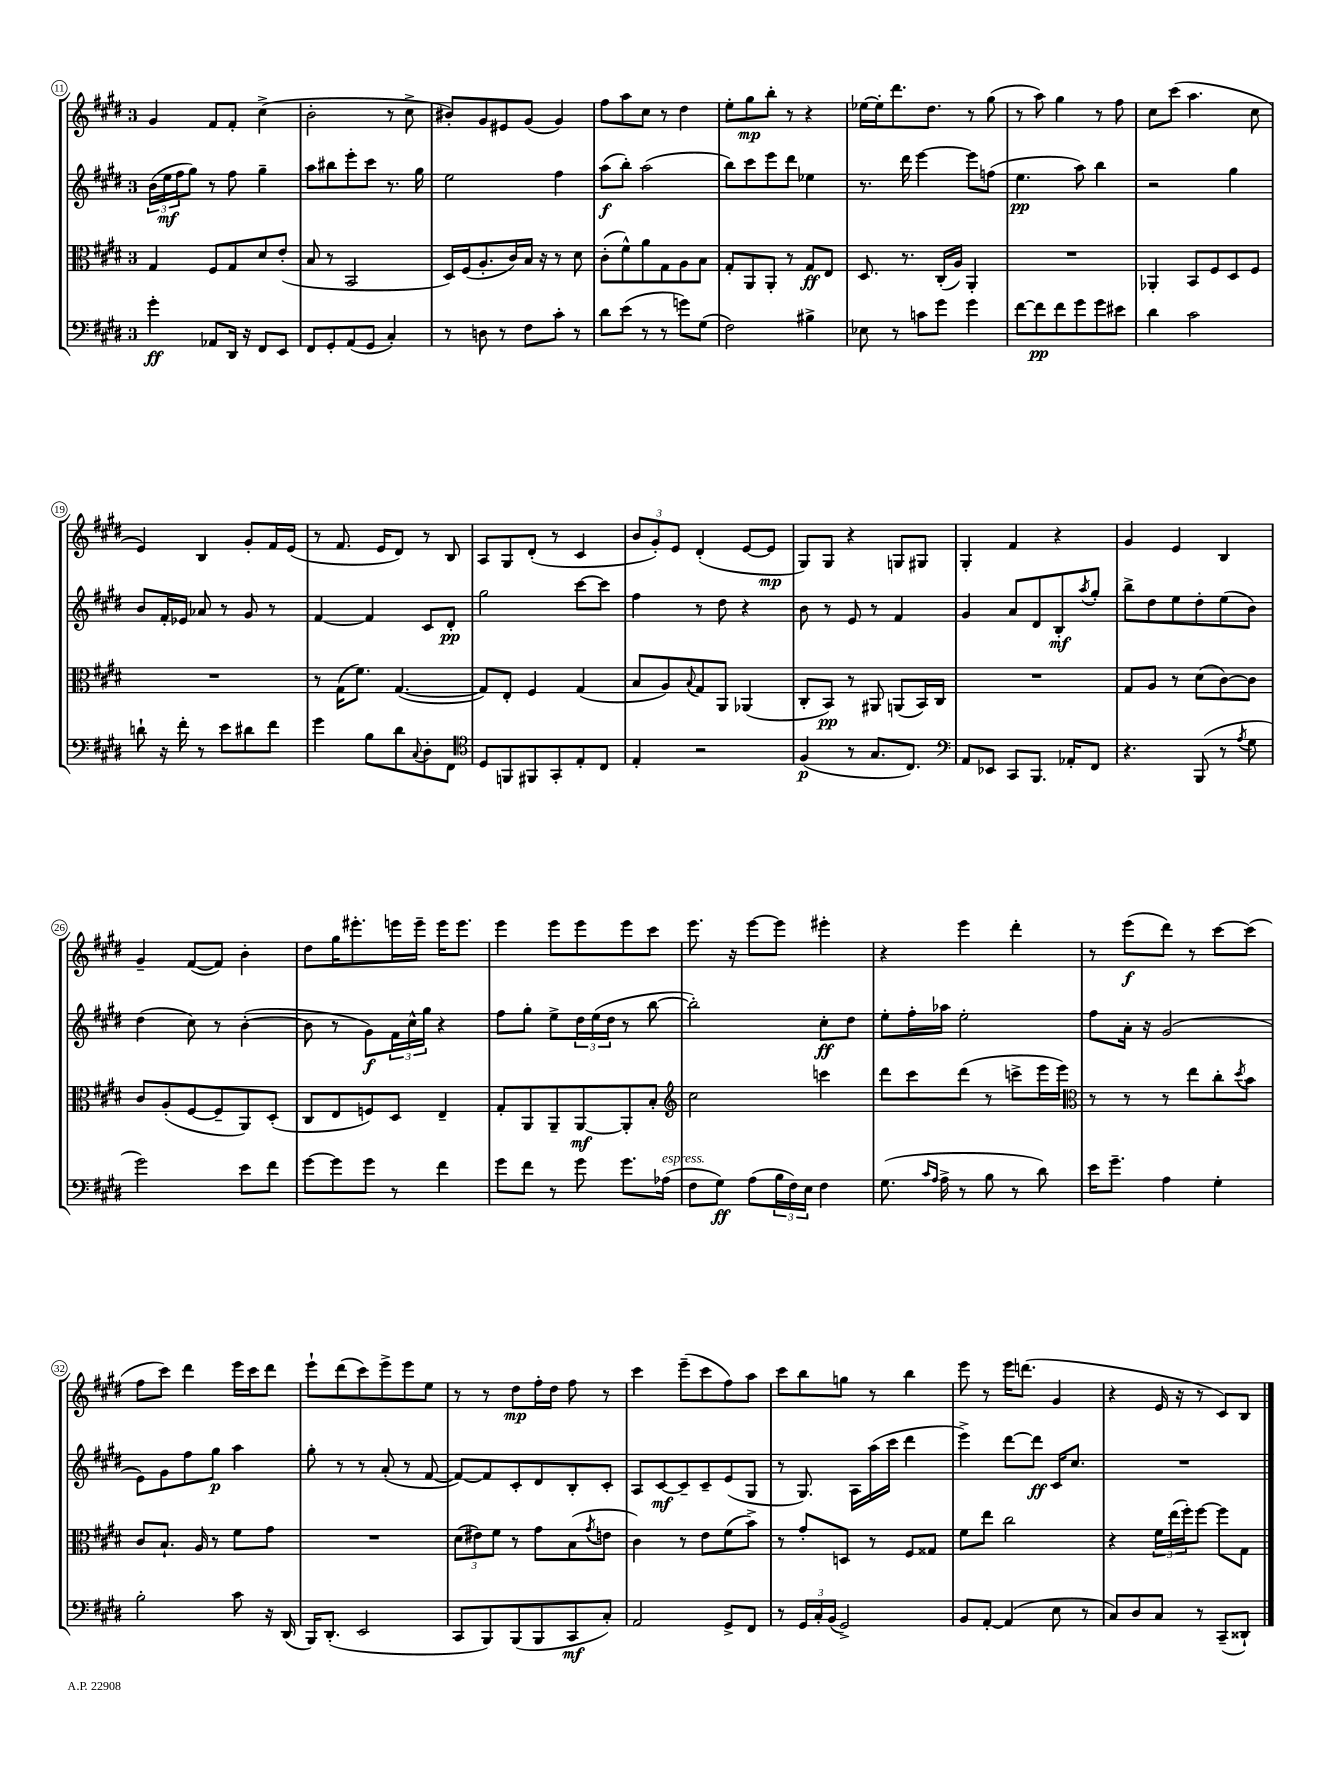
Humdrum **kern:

**kern	**kern	**kern	**kern
*staff4	*staff3	*staff2	*staff1
*clefF4	*clefC3	*clefG2	*clefG2
*k[f#c#g#d#]	*k[f#c#g#d#]	*k[f#c#g#d#]	*k[f#c#g#d#]
*M3/4	*M3/4	*M3/4	*M3/4
4g#'	4G#	(24b	4g#
.	.	24ee	.
.	.	24ff#	.
.	.	8gg#)	.
8AA-	8F#	8r	8f#
16DD#	8G#	8ff#	8f#'
16r	.	.	.
8FF#	8d#	4gg#~	(4cc#^
8EE	(8e'	.	.
=	=	=	=
8FF#	8B	8aa	2b'
8GG#'	8r	8bb#	.
(8AA	2BB	8eee'	.
8GG#	.	8ccc#	.
4C#')	.	8.r	8r
.	.	.	8cc#^
.	.	16gg#	.
=	=	=	=
8r	16D#)	2ee	8b#')
.	(16F#	.	.
8D	8.A'	.	8g#
8r	.	.	8e#
.	16c#)	.	.
8F#	16B	.	(8g#
.	16r	.	.
8c#'	8r	4ff#	4g#)
8r	8d#	.	.
=	=	=	=
8d#	(8c#'	(8aa	8ff#
(8e	8f#^^)	8bb')	8aa
8r	8a	(2aa	8cc#
8r	8G#	.	8r
8g)	8A	.	4dd#
(8G#	8B	.	.
=	=	=	=
2F#)	8G#'	8bb)	8ee'
.	8AA	8ccc#	8gg#
.	8AA'	8eee	8bb'
.	8r	8ddd#	8r
4B#^	8G#	4ee-	4r
.	8E	.	.
=	=	=	=
8E-	8.D#	8.r	[16ee-
.	.	.	16ee-']
8r	.	.	8.ddd#
.	8.r	16ddd#	.
8c	.	[4eee	.
.	.	.	8.dd#
8g#	(16C#'	.	.
.	16A)	.	.
4g#	4AA'	8eee]	8r
.	.	(8ff	(8gg#
=	=	=	=
[8f#	2.r	4.ee	8r
8f#]	.	.	8aa)
8f#	.	.	4gg#
8g#	.	8aa)	.
8g#	.	4bb	8r
8e#	.	.	8ff#
=	=	=	=
4d#	4AA-'	2r	8cc#
.	.	.	(8ccc#
2c#	8BB	.	4.aa
.	8F#	.	.
.	8D#	4gg#	.
.	8F#	.	8cc#
=	=	=	=
8d`	2.r	8b	4e)
16r	.	16f#'	.
16f#'	.	16e-	.
8r	.	8a-	4B
8e	.	8r	.
8d#	.	8g#	8g#'
8f#	.	8r	16f#
.	.	.	(16e
=	=	=	=
4g#	8r	[4f#	8r
.	(16G#	.	8.f#
.	8.f#)	.	.
8B	.	4f#]	.
.	.	.	16e
8d#	([4.G#	.	8d#)
8qqC#	.	.	.
8D#'	.	8c#	8r
8FF#	.	8d#'	8B
=	=	=	=
*clefC4	*	*	*
8D#	8G#])	2gg#	8A
8FF	8E'	.	8G#
8FF#	4F#	.	(8d#'
8GG#'	.	.	8r
8E'	(4G#	[8ccc#	4c#
8C#	.	8ccc#]	.
=	=	=	=
4E'	8B	4ff#	12b
.	.	.	12g#')
.	8A)	.	.
.	.	.	12e
.	8qqB	.	.
2r	8G#	8r	(4d#'
.	8AA	8dd#	.
.	(4AA-	4r	[8e
.	.	.	8e]
=	=	=	=
(4F#	8C#'	8b	8G#)
.	8BB)	8r	8G#
8r	8r	8e	4r
8.G#	8AA#	8r	.
.	(8AA	4f#	8G
8.C#)	.	.	.
.	16BB)	.	8G#
.	16C#	.	.
=	=	=	=
*clefF4	*	*	*
8AA	2.r	4g#	4G#'
8EE-	.	.	.
8CC#	.	8a	4f#
8.BBB	.	8d#	.
.	.	8B'	4r
16AA-'	.	.	.
.	.	8qaa	.
8FF#	.	8gg#'	.
=	=	=	=
4.r	8G#	8bb^	4g#
.	8A	8dd#	.
.	8r	8ee	4e
(8BBB	(8d#	8dd#'	.
8r	[8c#)	(8ee	4B
8qA	.	.	.
8G#	8c#]	8b)	.
=	=	=	=
2g#)	8c#	(4dd#	4g#~
.	(8A'	.	.
.	[8F#	8cc#)	([8f#
.	8F#~]	8r	8f#])
8e	8AA)	([4b'	4b'
8f#	(8D#'	.	.
=	=	=	=
[8g#	8C#	8b]	8dd#
8g#]	8E	8r	16gg#
.	.	.	8.eee#'
8g#	8F)	8g#)	.
8r	8D#	24f#	16eee
.	.	24cc#^^	.
.	.	.	16eee~
.	.	24gg#	.
4f#	4E~	4r	16eee
.	.	.	8.eee
=	=	=	=
8g#	8G#'	8ff#	4eee
8f#	8AA	8gg#'	.
8r	8AA~	8ee^	8eee
8g#	[8AA	24dd#	8eee
.	.	(24ee	.
.	.	24dd#	.
8.g#	8AA']	8r	8eee
.	8B'	[8bb	8ccc#
(16A-	.	.	.
=	=	=	=
*	*clefG2	*	*
8F#	2cc#	2bb'])	8.eee
8G#)	.	.	.
.	.	.	16r
(8A	.	.	[8eee
24B	.	.	8eee]
24F#)	.	.	.
24E	.	.	.
4F#	4ccc	8cc#'	4eee#'
.	.	8dd#	.
=	=	=	=
(8.G#	8ddd#	8ee'	4r
.	8ccc#	16ff#'	.
16qqc#	.	.	.
16qqA	.	.	.
16A^	.	16aa-	.
8r	(8ddd#	2ee'	4eee
8B	8r	.	.
8r	8ccc^	.	4ddd#'
8d#)	16eee	.	.
.	16eee)	.	.
=	=	=	=
*	*clefC3	*	*
16e	8r	8ff#	8r
8.g#~	.	.	.
.	8r	16a'	(8eee
.	.	16r	.
4A	8r	(2g#	8ddd#)
.	8ee	.	8r
4G#'	8cc#'	.	[8ccc#
.	8qdd#	.	.
.	8b	.	(8ccc#]
=	=	=	=
2B'	8c#	8e)	8ff#
.	8.B`	8g#	8ccc#)
.	.	8ff#	4ddd#
.	16A	.	.
.	8r	8gg#	.
8c#	8f#	4aa	16eee
.	.	.	16ccc#
16r	8g#	.	8ddd#
(16DD#	.	.	.
=	=	=	=
16BBB)	2.r	8gg#'	8eee`
(8.DD#'	.	.	.
.	.	8r	(8ddd#
2EE	.	8r	8ccc#)
.	.	(8a'	8eee^
.	.	8r	8eee
.	.	[8f#	8ee
=	=	=	=
8CC#	(12d#	8f#_)	8r
.	12e#)	.	.
8BBB)	.	8f#]	8r
.	12f#	.	.
(8BBB	8r	8c#'	8dd#
8BBB	8g#	8d#	16ff#'
.	.	.	16dd#
8CC#	(8B	8B'	8ff#
.	8qg#	.	.
8C#')	8e	8c#'	8r
=	=	=	=
2AA	4c#)	8A	4ccc#
.	.	[8c#	.
.	8r	8c#~]	(8eee~
.	8e	8c#~	8ccc#
8GG#^	(8f#	(8e	8ff#)
8FF#	8b^)	8G#	8aa
=	=	=	=
8r	8r	8r	8ccc#
24GG#	8g#'	8.G#)	8bb
24C#'	.	.	.
(24BB	.	.	.
2GG#^)	8D	.	8gg
.	.	16A	.
.	8r	(16aa	8r
.	.	16ccc#	.
.	8F#	4ddd#	4bb
.	8G##	.	.
=	=	=	=
8BB	8f#	4eee^)	8eee
[8AA'	8ee	.	8r
(4AA]	2cc#	[8ddd#	16eee
.	.	.	(8.ddd
.	.	8ddd#]	.
8E	.	16c#	4g#
.	.	8.cc#	.
8r	.	.	.
=	=	=	=
8C#)	4r	2.r	4r
8D#	.	.	.
8C#	24f#	.	16e
.	(24ee	.	.
.	.	.	16r
.	24ff#')	.	.
8r	[8ff#	.	8r
(8CC#~	8ff#]	.	8c#)
8DD##`)	8G#	.	8B
==	==	==	==
*-	*-	*-	*-
